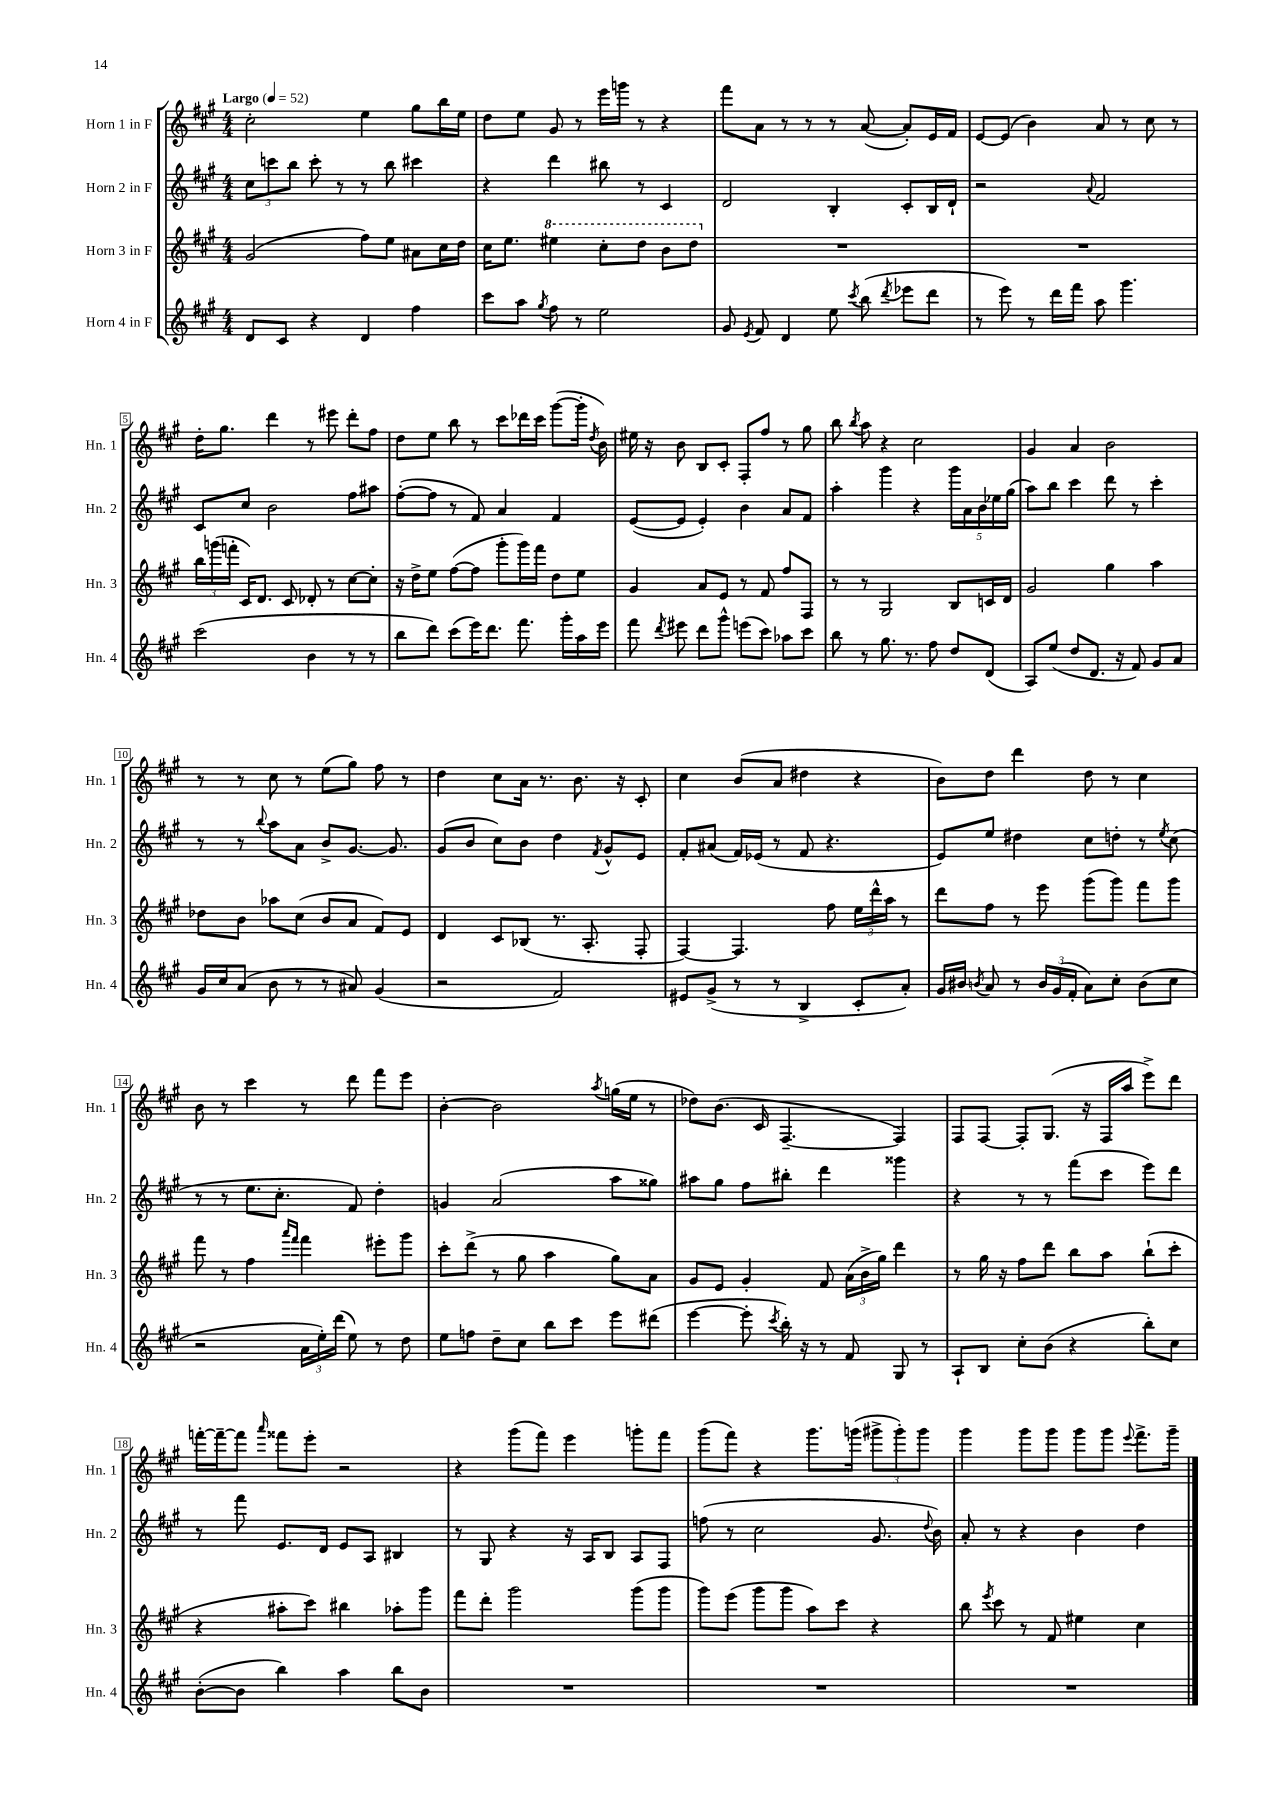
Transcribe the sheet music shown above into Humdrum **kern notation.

**kern	**kern	**kern	**kern
*staff4	*staff3	*staff2	*staff1
*clefG2	*clefG2	*clefG2	*clefG2
*k[f#c#g#]	*k[f#c#g#]	*k[f#c#g#]	*k[f#c#g#]
*M4/4	*M4/4	*M4/4	*M4/4
*MM52	*MM52	*MM52	*MM52
8d	(2g#	12cc#	2cc#'
.	.	12ccc	.
8c#	.	.	.
.	.	12bb	.
4r	.	8ccc'	.
.	.	8r	.
4d	8ff#)	8r	4ee
.	8ee	8bb	.
4ff#	8a#	4ccc#	8gg#
.	16cc#	.	16bb
.	16dd	.	16ee
=	=	=	=
8ccc#	16cc#	4r	8dd
.	8.ee	.	.
8aa	.	.	8ee
8qgg#	.	.	.
8ff#	4eee#	4ddd	8g#
8r	.	.	8r
2ee	8ccc#'	8bb#	16eee
.	.	.	16ggg
.	8ddd	8r	8r
.	8bb	4c#	4r
.	8ddd	.	.
=	=	=	=
8g#	1r	2d	8fff#
8qe	.	.	.
8f#	.	.	8a
4d	.	.	8r
.	.	.	8r
8ee	.	4B'	8r
8qccc#	.	.	.
(8bb	.	.	([8a
8qddd	.	.	.
8eee-	.	8c#'	8a'])
8ddd	.	16B	16e
.	.	16d`	16f#
=	=	=	=
8r	1r	2r	[8e
8eee)	.	.	(8e]
8r	.	.	4b)
16ddd	.	.	.
16fff#	.	.	.
.	.	8qqa	.
8aa	.	2f#	8a
4.ggg#	.	.	8r
.	.	.	8cc#
.	.	.	8r
=	=	=	=
(2ccc#	24bb	8c#	16dd'
.	(24ggg	.	.
.	.	.	8.gg#
.	24fff'	.	.
.	16c#)	8cc#	.
.	8.d	.	.
.	.	2b	4ddd
.	8c#	.	.
4b	8d-'	.	8r
.	8r	.	8eee#
8r	[8cc#	8ff#	8ddd'
8r	8cc#']	8aa#	8ff#
=	=	=	=
8bb	16r	([8ff#'	8dd
.	16dd^	.	.
8ddd)	8ee	8ff#]	8ee
(8ccc#	([8ff#	8r	8bb
16eee)	8ff#]	8f#)	8r
8.ddd	.	.	.
.	8ggg#'	4a	8ccc#
8.fff#	16ggg#)	.	16ddd-
.	16fff#	.	16ccc#
.	8dd	4f#	([8ggg#
16ggg#'	.	.	.
16aa	8ee	.	16ggg#']
.	.	.	8qdd
16eee	.	.	16b)
=	=	=	=
8fff#	4g#	([8e	16ee#
.	.	.	16r
8qddd	.	.	.
8eee#	.	8e]	8b
8ddd	8a	4e')	8B
8ggg#^^	8e	.	8c#'
(8eee	8r	4b	8F#'
8ccc#)	8f#	.	8ff#
8aa-	8ff#	8a	8r
8ccc#	8F#	8f#	8gg#
=	=	=	=
8bb	8r	4aa'	8bb
.	.	.	8qbb
8r	8r	.	8aa
8.gg#	2G#	4ggg#	4r
8.r	.	.	.
.	.	4r	2cc#
8ff#	.	.	.
8dd	8B	20ggg#	.
.	.	20a	.
.	.	20b	.
(8d	16c	.	.
.	.	20ee-	.
.	16d	.	.
.	.	(20gg#	.
=	=	=	=
8A)	2g#	8aa)	4g#
(8ee	.	8bb	.
8dd	.	4ccc#	4a
8.d	.	.	.
.	4gg#	8ddd	2b
16r	.	.	.
8f#)	.	8r	.
8g#	4aa	4ccc#'	.
8a	.	.	.
=	=	=	=
16g#	8dd-	8r	8r
16cc#	.	.	.
(8a	8b	8r	8r
.	.	8qqbb	.
8b	8aa-	8aa	8cc#
8r	(8cc#	8a	8r
8r	8b	8b^	(8ee
8a#)	8a	[8.g#	8gg#)
(4g#	8f#)	.	8ff#
.	.	8.g#]	.
.	8e	.	8r
=	=	=	=
2r	4d	(8g#	4dd
.	.	8b	.
.	8c#	8cc#)	8cc#
.	(8B-	8b	16a
.	.	.	8.r
2f#)	8.r	4dd	.
.	.	.	8.b
.	8.A'	.	.
.	.	8qf#	.
.	.	8g#^^	.
.	.	.	16r
.	8F#'	8e	8c#'
=	=	=	=
8e#	[4F#)	8f#'	4cc#
(8g#^	.	(8a#	.
8r	4.F#]	16f#)	(8b
.	.	(16e-	.
8r	.	8r	8a
4B^	.	8f#	4dd#
.	8ff#	4.r	.
8c#'	24ee	.	4r
.	24ddd^^	.	.
.	24aa	.	.
8a')	8r	.	.
=	=	=	=
16g#	8ddd	8e)	8b)
16b#	.	.	.
8qb	.	.	.
8a	8ff#	8ee	8dd
8r	8r	4dd#	4ddd
24b	8eee	.	.
(24g#	.	.	.
24f#'	.	.	.
8a)	(8ggg#	8cc#	8dd
8cc#'	8ggg#)	8dd'	8r
(8b	8fff#	8r	4cc#
.	.	8qee	.
8cc#	8ggg#	(8cc#	.
=	=	=	=
2r	8fff#	8r	8b
.	8r	8r	8r
.	4ff#	8.ee	4ccc#
.	.	8.cc#'	.
.	16qqaaa	.	.
.	16qqfff#	.	.
24a	4fff#	.	8r
24ee')	.	.	.
(24ddd	.	.	.
8ee)	.	8f#)	8ddd
8r	8eee#'	4dd'	8fff#
8dd	8ggg#	.	8eee
=	=	=	=
8ee	8ccc#'	4g	[4b'
8ff	(8ddd^	.	.
8dd~	8r	(2a	2b]
8cc#	8gg#	.	.
8bb	4aa	.	.
8ccc#	.	.	.
.	.	.	8qaa
8eee	8gg#)	8aa	(16gg
.	.	.	16ee
(8ddd#	8a	8gg##)	8r
=	=	=	=
[4eee	8g#	8aa#	8dd-)
.	8e	8gg#	(8.b
8eee']	4g#'	8ff#	.
.	.	.	16c#
8qccc#	.	.	.
16bb')	.	8bb#'	[4.F#~
16r	.	.	.
8r	8f#	4ddd	.
8f#	(24a	.	.
.	24b^	.	.
.	24gg#)	.	.
8G#	4ddd	4ggg##	4F#])
8r	.	.	.
=	=	=	=
8A`	8r	4r	8F#
8B	16gg#	.	[8F#
.	16r	.	.
8cc#'	8ff#	8r	8F#']
(8b	8ddd	8r	(8.G#
4r	8bb	(8fff#	.
.	.	.	16r
.	8aa	8ccc#	16F#
.	.	.	16aa
8bb')	(8bb`	8eee)	8eee^)
8cc#	8ccc#'	8ddd	8ddd
=	=	=	=
([8b'	4r	8r	[16fff'
.	.	.	16fff~_
8b]	.	8fff#	8fff]
.	.	.	16qqaaa
4bb)	8aa#'	8.e	8fff##
.	8ccc#)	.	8eee'
.	.	16d	.
4aa	4bb#	8e	2r
.	.	8A	.
8bb	8aa-'	4B#	.
8b	8ggg#	.	.
=	=	=	=
1r	8fff#	8r	4r
.	8ddd'	8G#	.
.	2ggg#	4r	(8ggg#
.	.	.	8fff#)
.	.	16r	4eee
.	.	16A	.
.	.	8B	.
.	(8ggg#	8A	8ggg'
.	8ggg#	8F#	8fff#
=	=	=	=
1r	8ggg#)	(8ff	(8ggg#
.	(8eee	8r	8fff#)
.	8ggg#	2cc#	4r
.	8ggg#	.	.
.	8aa)	.	8.ggg#
.	8ccc#	.	.
.	.	.	(16ggg
.	4r	8.g#	12ggg#^
.	.	.	12ggg#')
.	.	.	12ggg#
.	.	8qqdd	.
.	.	16b)	.
=	=	=	=
1r	8bb	8a'	4ggg#
.	8qeee	.	.
.	8ccc#	8r	.
.	8r	4r	8ggg#
.	8f#	.	8ggg#
.	4ee#	4b	8ggg#
.	.	.	8ggg#
.	.	.	8qqeee
.	4cc#	4dd	8.fff#^
.	.	.	16ggg#~
==	==	==	==
*-	*-	*-	*-
